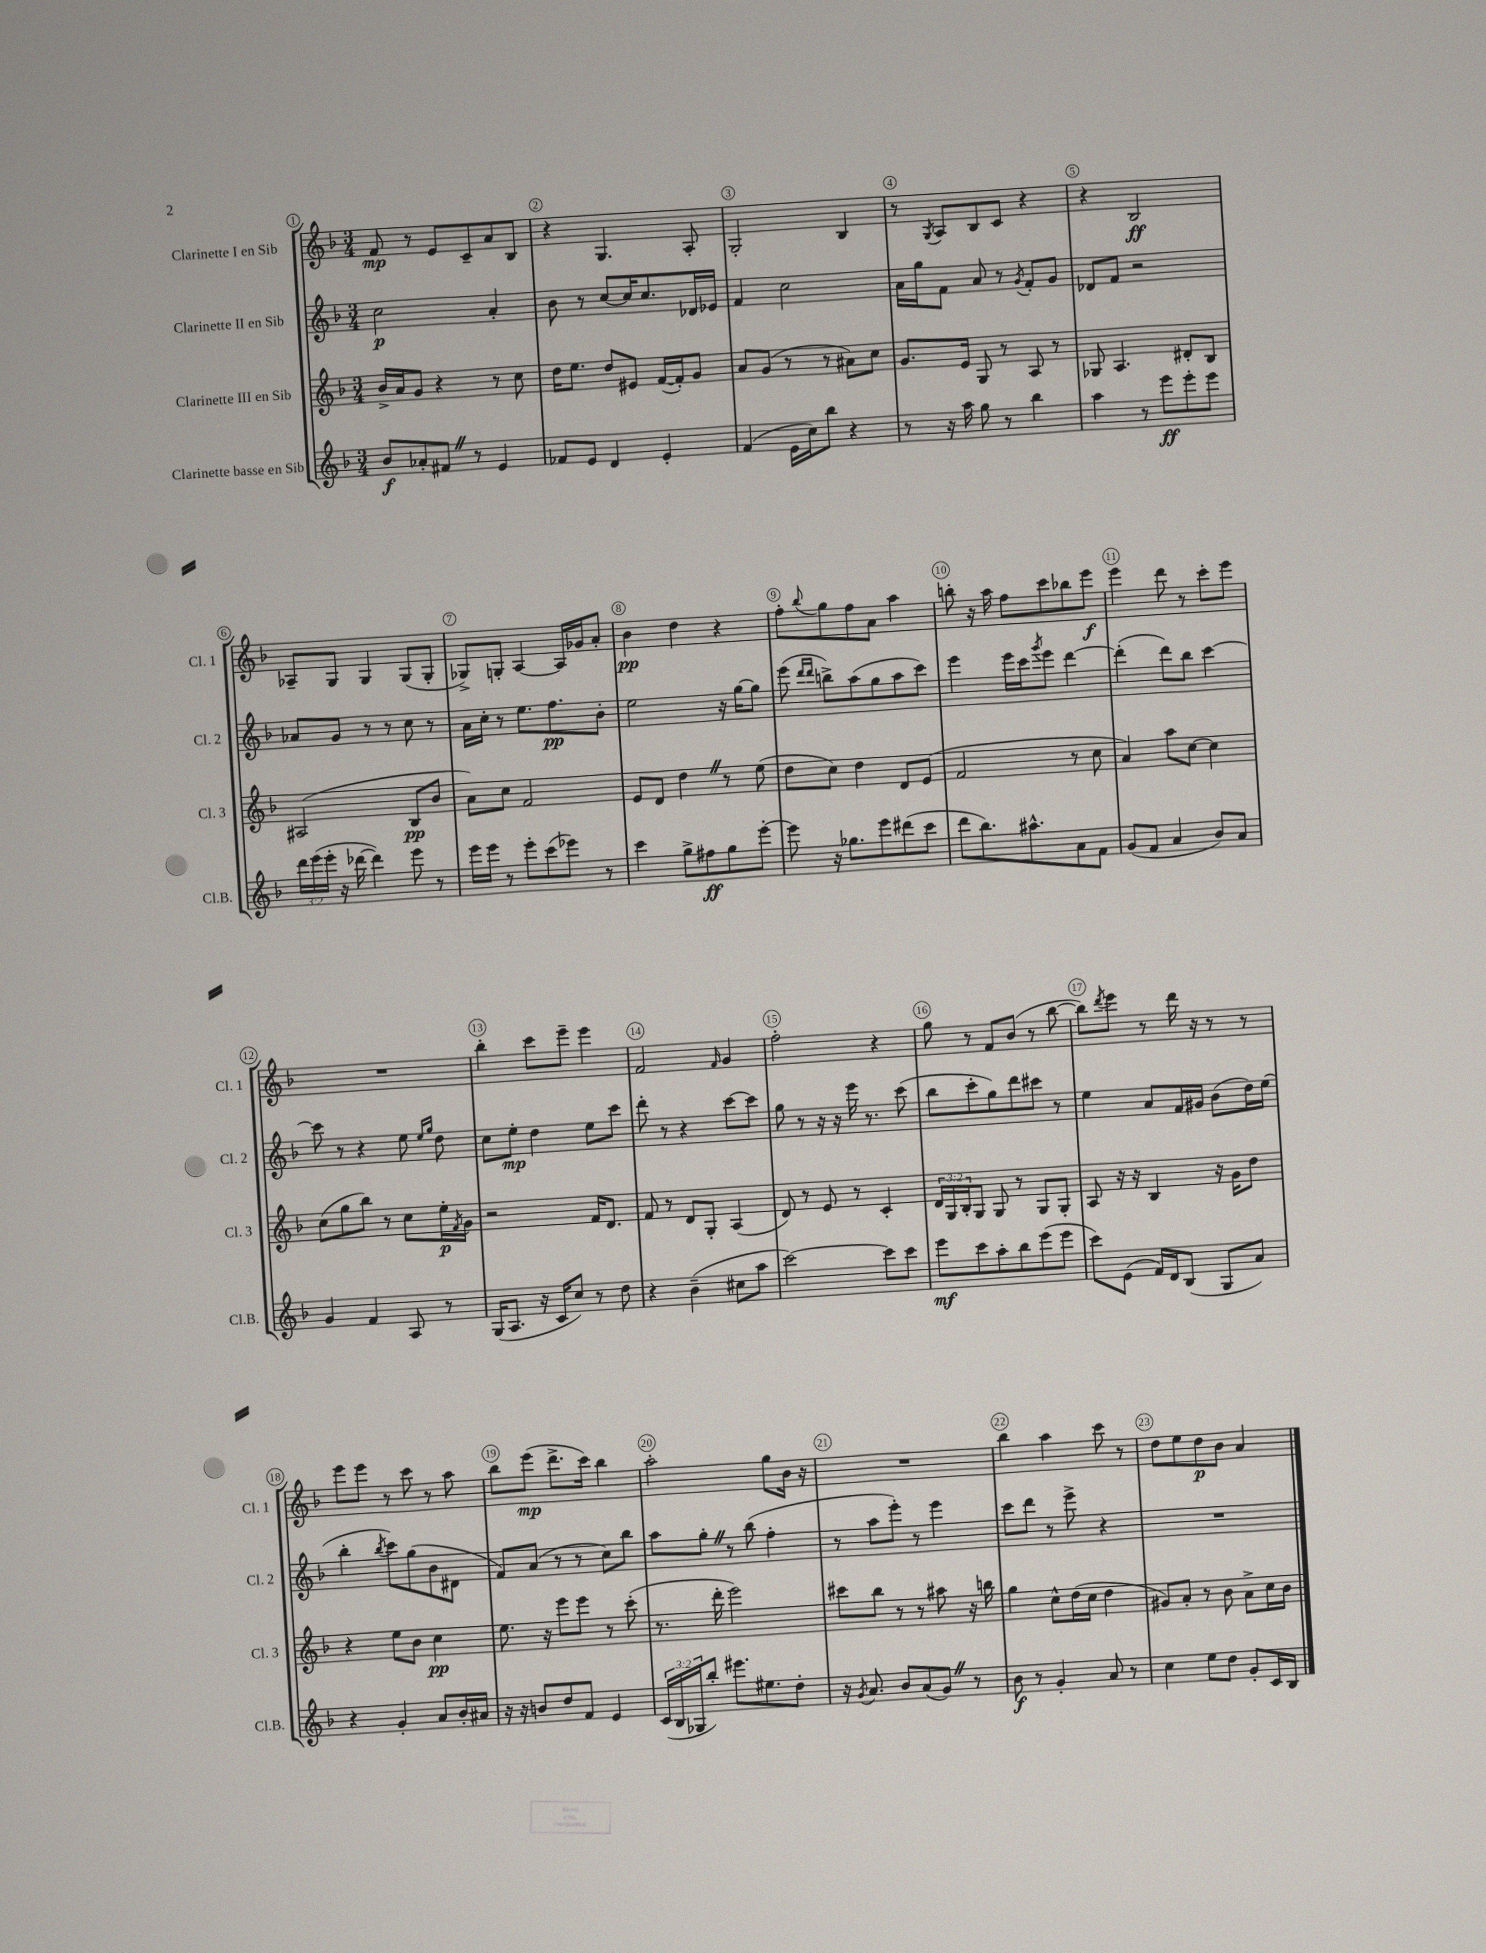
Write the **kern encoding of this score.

**kern	**kern	**kern	**kern
*staff4	*staff3	*staff2	*staff1
*clefG2	*clefG2	*clefG2	*clefG2
*k[b-]	*k[b-]	*k[b-]	*k[b-]
*M3/4	*M3/4	*M3/4	*M3/4
8b-/L	16b-^/LL	2cc\	8f/
.	16a/J	.	.
8a-'/	8g/J	.	8r
8f#/J	4r	.	8e/L
8r	.	.	8c~/
4e/	8r	4a'/	8a/
.	8cc\	.	8B-/J
=	=	=	=
8f-/L	16dd\LK	8b-\	4r
.	8.ee\J	.	.
8e/J	.	8r	.
4d/	8dd/L	[8cc/L	4.G/
.	8e#/J	16cc/]K	.
.	.	8.cc/	.
4e'/	([16f/LL	.	.
.	16f'/]J)	.	.
.	8g/J	16d-/L	8A'/
.	.	16e-/JJ	.
=	=	=	=
(4f/	8a/L	4f/	2G'/
.	(8g/J	.	.
16e\LL	8r	2cc\	.
16cc\J)	.	.	.
8bb-\J	8r	.	.
4r	8a#\L)	.	4B-/
.	8cc\J	.	.
=	=	=	=
8r	8.g/L	16a\LL	8r
.	.	16gg\J	.
.	.	.	8qG/
16r	.	8f\J	8A/L
16aa\	16e/Jk	.	.
8gg\	8G/	8a/	8B-/
8r	8r	8r	8c/J
.	.	8qg/	.
4bb-\	8A/	8f'/L	4r
.	8r	8g/J	.
=	=	=	=
4aa\	8G-/	8d-/L	4r
.	4.A/	8f/J	.
8r	.	2r	2B-/
8eee\L	.	.	.
8eee'\	8d#'/L	.	.
8eee\J	8B-/J	.	.
=	=	=	=
24ddd\LL	(2A#/	8a-/L	8A-~/L
(24eee\	.	.	.
24eee'\JJ	.	.	.
16r	.	8g/J	8G/J
[16ddd-\	.	.	.
4ddd-\])	.	8r	4G/
.	.	8r	.
8eee\	8B-/L	8cc\	(8G/L
8r	8b-/J	8r	8G'/J
=	=	=	=
16eee\LL	8a\L)	16a\LL	8G-^/L)
16eee\JJ	.	16cc'\JJ	.
8r	8cc\J	8r	8G'/J
8eee'\L	2f/	8.ee\L	[4A/
(8ccc\	.	.	.
.	.	8.ff\	.
8eee-\J)	.	.	16A/]LL
.	.	.	16g-/J
8r	.	8b-'\J	8a'/J
=	=	=	=
4ccc\	8e/L	2ee\	4b-\
.	8d/J	.	.
8gg^\L	4dd\	.	4dd\
8ff#\	.	.	.
8gg\	8r	16r	4r
.	.	[16gg\LK	.
[8eee'\J	(8ee\	8gg\]J	.
=	=	=	=
8eee\]	8dd\L	(8eee\	8ff'\L
.	.	16qqddd/LL	.
.	.	16qqddd/JJ	8qqbb-/
16r	8cc\J)	8bb^\L)	8gg\
8.gg-\L	.	.	.
.	4dd\	(8aa\	8ff\
8eee\	.	8gg\	8a\J
(8ddd#\	8d/L	8aa\	4aa\
8ccc\J	(8e/J	8ccc\J)	.
=	=	=	=
8ddd\L	2f/	4eee\	8bb'\
8.bb-\)	.	.	16r
.	.	.	16aa\
.	.	16eee\LL	8ff\L
8.aa#^^\	.	16ccc\J	.
.	.	8qggg/	.
.	.	8eee\J	8ccc\
8a\	8r	[4ddd\	8bb-\
8f\J	8cc\	.	8eee\J
=	=	=	=
(8g/L	4a/)	(4ddd'\]	4eee\
8f/J	.	.	.
4a/	8aa\L	8ddd\L)	8ddd\
.	[8cc\J	8bb-\J	8r
8b-/L)	4cc\]	[4ccc\	8ccc'\L
8a/J	.	.	8eee\J
=	=	=	=
4g/	(8cc\L	8ccc\]	2.r
.	8gg\	8r	.
4f/	8bb-\J)	4r	.
.	8r	.	.
8A/	8cc\L	8ee\	.
.	.	16qqee/LL	.
.	.	16qqgg/JJ	.
8r	16ee'\L	8dd\	.
.	8qf/	.	.
.	16g\JJ	.	.
=	=	=	=
(16G/LK	2r	8cc\L	4bb-'\
8.A/J	.	.	.
.	.	8ee'\J	.
16r	.	4dd\	8ccc\L
16c/LK	.	.	.
8cc/J)	.	.	8eee~\J
8r	16f/LK	8ee\L	4eee\
.	8.d/J	.	.
8dd\	.	8ccc\J	.
=	=	=	=
4r	8f/	8ddd'\	2f/
.	8r	8r	.
(4b-~\	8d/L	4r	.
.	8G'/J	.	.
.	.	.	16qqf/
8cc#\L	(4A/	[8ccc\L	4g/
8aa\J	.	8ccc\]J	.
=	=	=	=
[2ccc\)	8d/)	8gg\	2ff'\
.	8r	8r	.
.	8e/	16r	.
.	.	16r	.
.	8r	16eee\	.
.	.	8.r	.
8ccc\]L	4c'/	.	4r
8ccc\J	.	(8ccc\	.
=	=	=	=
8eee\L	24d/LL	8bb-\L	8gg\
.	24G/	.	.
.	24B-'/J	.	.
8ccc\	8G/J	8ccc'\	8r
8aa'\	8G/	8gg\)	8f/L
8bb-\	8r	8ddd\	(8b-/J
(8eee\	8G/L	8ccc#\J	8r
8eee\J	8G'/J	8r	[8bb-\
=	=	=	=
8ccc\L)	8A/	4ee\	8bb-\]L)
.	.	.	8qddd/
(8e\J	16r	.	8eee\J
.	16r	.	.
16f/LL)	4B-/	8a/L	8r
16d/J	.	.	.
(8B-/J	.	16f/L	16ddd\
.	.	16g#/JJ	16r
8G/L	16r	(8b-\L	8r
.	16g\LK	.	.
8a/J)	8dd\J	16dd\L)	8r
.	.	(16ee\JJ	.
=	=	=	=
4r	4r	4bb-'\	8eee\L
.	.	.	8eee\J
.	.	8qbb-/	.
4g'/	8ee\L	8ccc\L)	8r
.	8b-\J	(8gg\	8ccc\
8a/L	4cc\	8b-\	8r
16b-'/L	.	8d#\J	8aa\
16a#/JJ	.	.	.
=	=	=	=
16r	8.ee\	8f/L)	8bb-\L
16r	.	.	.
8b/L	.	(8a/J	(8eee\J
.	16r	.	.
8dd/	8eee\L	8r	8.ddd^\L
8f/J	8eee\J	8r	.
.	.	.	16ccc\Jk)
4e/	8r	8cc\L)	4bb-\
.	(8ccc'\	8bb-\J	.
=	=	=	=
(24c/LL	8.r	8aa\L	2aa'\
24B-/	.	.	.
24G-/J	.	.	.
8bb-'/J)	.	8gg'\J	.
.	16ddd'\	.	.
8.eee#\L	2eee\)	8r	.
.	.	(8bb-\	.
8.ee#\	.	.	.
.	.	4ff'\	8gg\L
8dd'\J	.	.	16b-\Jk
.	.	.	16r
=	=	=	=
16r	8ccc#\L	8r	2.r
8qg/	.	.	.
8.a/	.	.	.
.	8bb-\J	8aa\L	.
8b-/L	8r	8eee'\J)	.
(8a/	8r	8r	.
8g/J)	8aa#\	4eee\	.
8r	16r	.	.
.	16bb\	.	.
=	=	=	=
8b-\	4gg\	8ccc\L	4bb-\
8r	.	8ddd\J	.
4g'/	8cc^^\L	8r	4aa\
.	(16dd\L	8eee^\	.
.	16cc\JJ	.	.
8a/	4dd\	4r	8ccc\
8r	.	.	8r
=	=	=	=
4cc\	8g#/L)	2.r	8dd\L
.	8a'/J	.	8ee\
8ee\L	8r	.	8dd\
8dd\J	8b-\	.	8b-\J
8g'/L	8a^\L	.	4a/
16c/L	16cc\L	.	.
16B-/JJ	16b-\JJ	.	.
==	==	==	==
*-	*-	*-	*-
